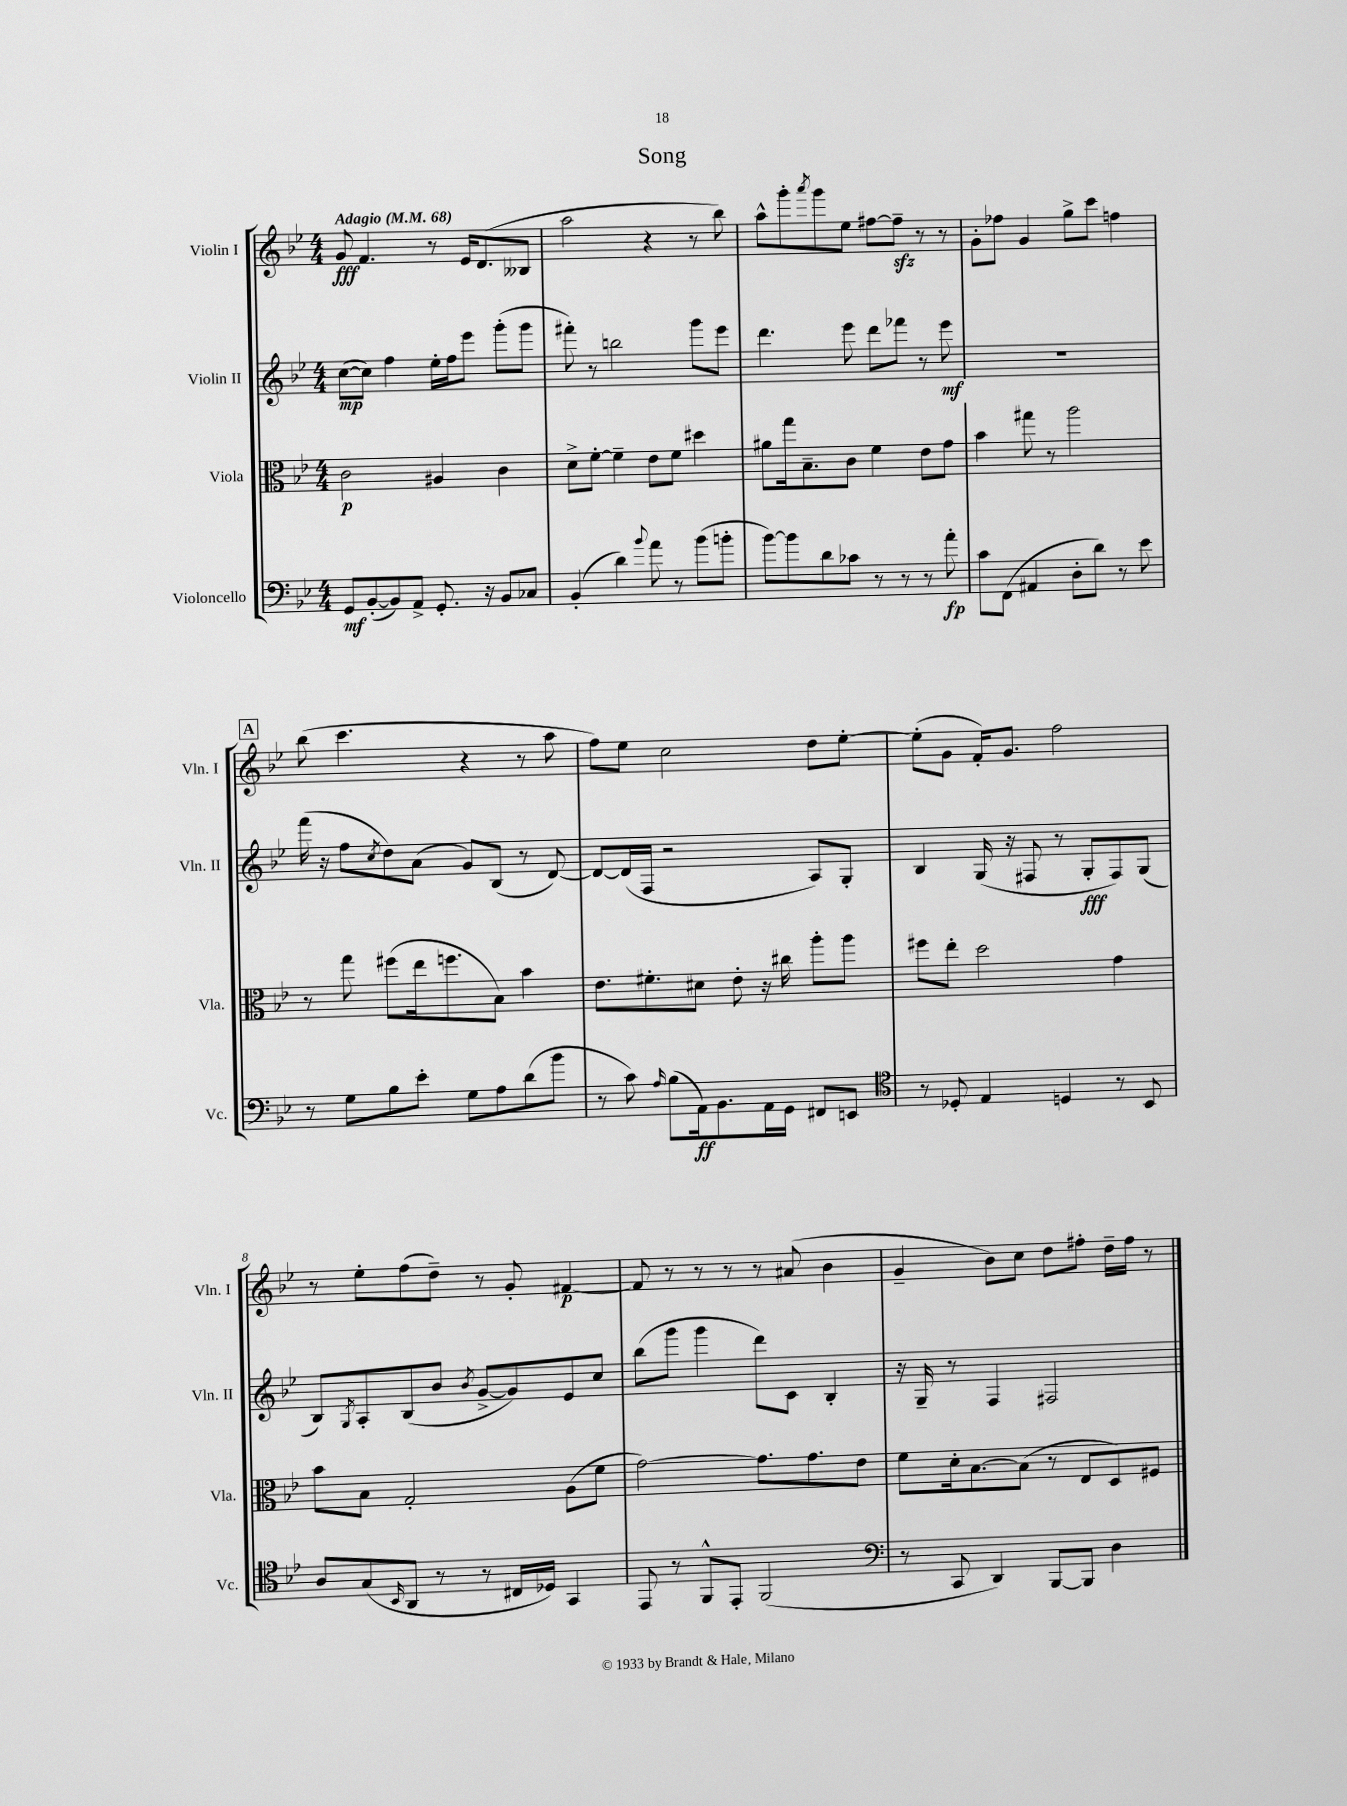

**kern	**kern	**kern	**kern
*staff4	*staff3	*staff2	*staff1
*clefF4	*clefC3	*clefG2	*clefG2
*k[b-e-]	*k[b-e-]	*k[b-e-]	*k[b-e-]
*M4/4	*M4/4	*M4/4	*M4/4
*MM68	*MM68	*MM68	*MM68
8GG/L	2c\	([8cc\L	8g/
([8BB-'/	.	8cc\]J)	4.f/
8BB-/])	.	4ff\	.
8AA^/J	.	.	.
8.GG'/	4A#/	16ee-'\LL	8r
.	.	16ff\J	.
.	.	8eee-\J	16e-/LK
16r	.	.	(8.d/
8BB-/L	4c\	(8ggg'\L	.
8C-/J	.	8ggg\J	8B--/J
=	=	=	=
(4BB-'/	8d^\L	8fff#'\)	2aa\
.	[8f'\J	8r	.
4d\)	4f~\]	2bb\	.
8qqb-/	.	.	.
8a\	8e-\L	.	4r
8r	8f\J	.	.
(8b-\L	4dd#\	8ggg\L	8r
8b'\J	.	8eee-\J	8bb-\)
=	=	=	=
[8b-\L)	8a#\L	4.ddd\	8aa^^\L
8b-\]	16gg\k	.	8ggg'\
.	8.B-~\	.	.
.	.	.	8qaaa/
8d\	.	.	8ggg\
8c-\J	8c\J	8eee-\	8ee-\J
8r	4f\	8ddd\L	[8ff#\L
8r	.	8fff-\J	8ff#~\]J
8r	8e-\L	8r	8r
8a'\	8g\J	8eee-\	8r
=	=	=	=
8c\L	4b-\	1r	8g'\L
(8FF\J	.	.	8ff-\J
4AA#/	8gg#\	.	4g/
.	8r	.	.
8D'\L	2aa\	.	8gg^\L
8d\J)	.	.	8ccc\J
8r	.	.	4ff\
8e-\	.	.	.
=	=	=	=
8r	8r	(16fff\	(8bb-\
.	.	16r	.
8G\L	8gg\	8ff\L	4.ccc\
.	.	8qcc/	.
8B-\	(8ff#\L	8dd\)	.
8e-'\J	16ee-\k	(8a\J	.
.	8.ff\	.	.
8G\L	.	8g/L)	4r
8A\	8B-\J)	(8B-/J	.
(8d\	4b-\	8r	8r
8b-\J	.	[8d/)	8aa\
=	=	=	=
8r	8.e-\L	8d/_L	8ff\L)
8c\)	.	(16d/]L	8ee-\J
.	8.f#'\	16F/JJ	.
16qqA/	.	.	.
(8B-\L	.	2r	2cc\
16AA\k)	8d#\J	.	.
8.BB-\	.	.	.
.	8e-'\	.	.
16AA\L	16r	.	.
16GG\JJ	16cc#\	.	.
8FF#/L	8aa'\L	8A/L)	8dd\L
8EE/J	8aa\J	8G'/J	[8ee-'\J
=	=	=	=
*clefC4	*	*	*
8r	8ff#\L	4B-/	(8ee-'\]L
8D-'/	8ee-'\J	.	8g\J
4E-/	2dd\	(16G/	16f'/LK)
.	.	16r	8.g/J
.	.	8F#/	.
4D/	.	8r	2ff\
.	.	8G'/L	.
8r	4g\	8F#/)	.
8BB-/	.	(8G/J	.
=	=	=	=
8A/L	8b-\L	8B-/L)	8r
.	.	8qG/	.
(8G/	8B-\J	8A'/	8ee-'\L
16qqBB-/	.	.	.
8AA/J	2G'/	(8B-/	(8ff\
8r	.	8b-/J	8dd~\J)
.	.	8qb-/	.
8r	.	[8g^/L	8r
16C#/LL	.	8g/])	8g'/
16D-/JJ)	.	.	.
4GG/	(8A\L	8e-/	[4f#/
.	8f\J	8cc/J	.
=	=	=	=
8EE-/	[2g\)	(8bb-\L	8f#/]
8r	.	8ggg\J	8r
8FF^^/L	.	4ggg\	8r
8EE-'/J	.	.	8r
(2FF/	8.g\]L	8ddd\L)	8r
.	.	8c\J	(8a#/
.	8.g\	.	.
.	.	4B-'/	4b-\
.	8e-\J	.	.
=	=	=	=
*clefF4	*	*	*
8r	8f\L	16r	4g~/
.	.	16G~/	.
8CC/	16d'\k	8r	.
.	[8.B-\	.	.
4DD/)	.	4F/	8b-\L)
.	(8B-\]J	.	8cc\J
[8BBB-/L	8r	2F#/	8dd\L
8BBB-/]J	8E-/L	.	8ff#'\J
4D\	8D/)	.	16dd~\LL
.	.	.	16ff#\JJ
.	8F#/J	.	8r
==	==	==	==
*-	*-	*-	*-
